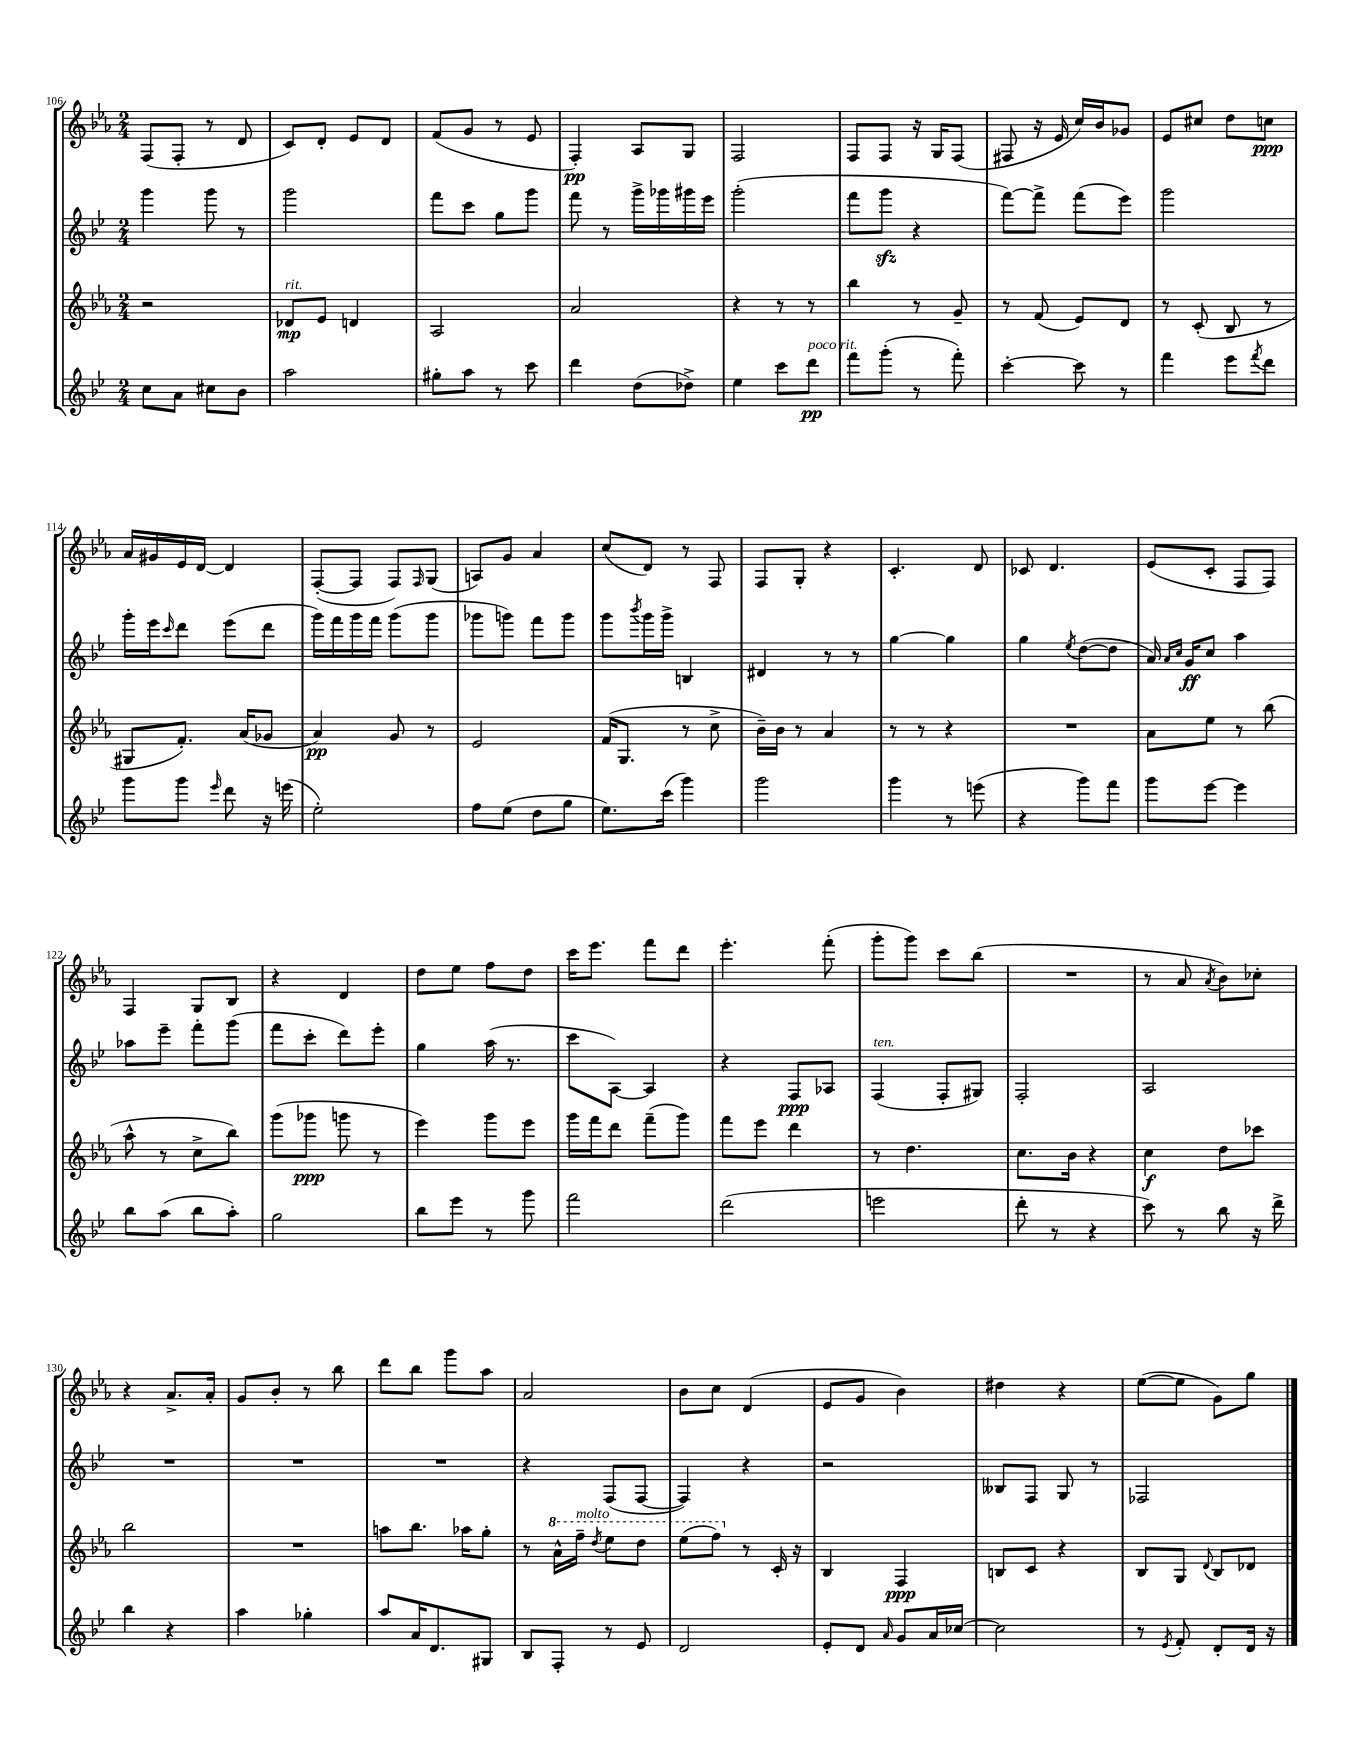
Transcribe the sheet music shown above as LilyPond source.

<<
\new StaffGroup <<
\new Staff = "s0" {
    \clef treble \key ees \major \numericTimeSignature \time 2/4
    f8( f8-. r8 d'8 |
    c'8) d'8-. ees'8 d'8 |
    f'8( g'8 r8 ees'8 |
    f4-.\pp) aes8 g8 |
    f2 |
    f8 f8 r16 g16 f8( |
    fis8 r16 ees'16 c''16) bes'16 ges'8 |
    ees'8 cis''8 d''8 c''8\ppp |
    aes'16 gis'16 ees'16 d'16~ d'4 |
    f8~-.( f8 f8) \grace { f16 } g8( |
    a8) g'8 aes'4 |
    c''8( d'8) r8 f8 |
    f8 g8-. r4 |
    c'4.-. d'8 |
    ces'8 d'4. |
    ees'8( c'8-. f8 f8) |
    f4 g8 bes8 |
    r4 d'4 |
    d''8 ees''8 f''8 d''8 |
    c'''16 ees'''8. f'''8 d'''8 |
    ees'''4.-. f'''8-.( |
    g'''8-. g'''8) c'''8 bes''8( |
    R2 |
    r8 aes'8 \acciaccatura { aes'8 } bes'8) ces''8-. |
    r4 aes'8.-> aes'16-. |
    g'8 bes'8-. r8 bes''8 |
    d'''8 bes''8 g'''8 aes''8 |
    aes'2 |
    bes'8 c''8 d'4( |
    ees'8 g'8 bes'4) |
    dis''4 r4 |
    ees''8~( ees''8 g'8) g''8 \bar "|." |
}
\new Staff = "s1" {
    \clef treble \key bes \major \numericTimeSignature \time 2/4
    g'''4 g'''8 r8 |
    g'''2 |
    f'''8 c'''8 g''8 g'''8 |
    f'''8 r8 g'''16-> ges'''16 gis'''16 ees'''16 |
    g'''2-.( |
    f'''8 g'''8\sfz r4 |
    f'''8~) f'''8-> f'''8( ees'''8) |
    g'''2 |
    g'''16-. ees'''16 \grace { c'''16 } d'''8 ees'''8( d'''8 |
    g'''16) f'''16 g'''16 f'''16 g'''8( g'''8 |
    ges'''8 g'''8) f'''8 g'''8 |
    g'''8 \acciaccatura { bes'''8 } g'''16 g'''16-> b4 |
    dis'4 r8 r8 |
    g''4~ g''4 |
    g''4 \acciaccatura { ees''8 } d''8~( d''8 |
    a'16) \grace { a'16 c''16 } g'16\ff c''8 a''4 |
    aes''8 ees'''8-- f'''8-. g'''8( |
    f'''8 c'''8-. d'''8) ees'''8-. |
    g''4 a''16( r8. |
    c'''8 a8~) a4 |
    r4 f8\ppp aes8 |
    f4^\markup { \italic "ten." }( f8-. gis8) |
    f2-. |
    a2 |
    R2 |
    R2 |
    R2 |
    r4 f8( f8~ |
    f4) r4 |
    r2 |
    beses8 f8 g8 r8 |
    fes2 \bar "|." |
}
\new Staff = "s2" {
    \clef treble \key ees \major \numericTimeSignature \time 2/4
    r2 |
    des'8\mp^\markup { \italic "rit." } ees'8 d'4 |
    aes2 |
    aes'2 |
    r4 r8 r8 |
    bes''4 r8 g'8-- |
    r8 f'8( ees'8) d'8 |
    r8 c'8-.( bes8 r8 |
    gis8 f'8.-.) aes'16( ges'8 |
    aes'4\pp) g'8 r8 |
    ees'2 |
    f'16( g8. r8 c''8-> |
    bes'16--) bes'16 r8 aes'4 |
    r8 r8 r4 |
    R2 |
    aes'8 ees''8 r8 bes''8( |
    aes''8-^ r8 c''8-> bes''8) |
    g'''8( ges'''8\ppp g'''8 r8 |
    ees'''4) g'''8 ees'''8 |
    g'''16 f'''16 d'''8 f'''8--( g'''8) |
    f'''8 ees'''8 d'''4 |
    r8 d''4. |
    c''8. bes'16 r4 |
    c''4\f d''8 ces'''8 |
    bes''2 |
    R2 |
    a''8 bes''8. aes''16 g''8-. |
    r8 \ottava #1 aes''16-^ f'''16--^\markup { \italic "molto" } \acciaccatura { d'''8 } ees'''8 d'''8 |
    ees'''8( f'''8) \ottava #0 r8 c'16-. r16 |
    bes4 f4\ppp |
    b8 c'8 r4 |
    bes8 g8 \appoggiatura { d'8 } bes8 des'8 \bar "|." |
}
\new Staff = "s3" {
    \clef treble \key bes \major \numericTimeSignature \time 2/4
    c''8 a'8 cis''8 bes'8 |
    a''2 |
    gis''8-. a''8 r8 c'''8 |
    d'''4 d''8( des''8->) |
    ees''4 c'''8 d'''8\pp^\markup { \italic "poco rit." } |
    f'''8 g'''8-.( r8 f'''8-.) |
    c'''4~-. c'''8 r8 |
    f'''4 ees'''8 \acciaccatura { f'''8 } d'''8 |
    g'''8 g'''8 \grace { ees'''16 } d'''8 r16 e'''16( |
    ees''2-.) |
    f''8 ees''8( d''8 g''8 |
    ees''8.) c'''16( g'''4) |
    g'''2 |
    g'''4 r8 e'''8( |
    r4 g'''8) f'''8 |
    g'''8 ees'''8~ ees'''4 |
    bes''8 a''8( bes''8 a''8-.) |
    g''2 |
    bes''8 ees'''8 r8 g'''8 |
    f'''2 |
    d'''2( |
    e'''2 |
    d'''8-. r8 r4 |
    c'''8) r8 bes''8 r16 d'''16-> |
    bes''4 r4 |
    a''4 ges''4-. |
    a''8 a'16 d'8. gis8 |
    bes8 f8-. r8 ees'8 |
    d'2 |
    ees'8-. d'8 \grace { a'16 } g'8 a'16 ces''16~ |
    ces''2 |
    r8 \acciaccatura { ees'8 } f'8-. d'8-. d'16 r16 \bar "|." |
}
>>
>>
\layout { \context { \Score currentBarNumber = #106 } }
